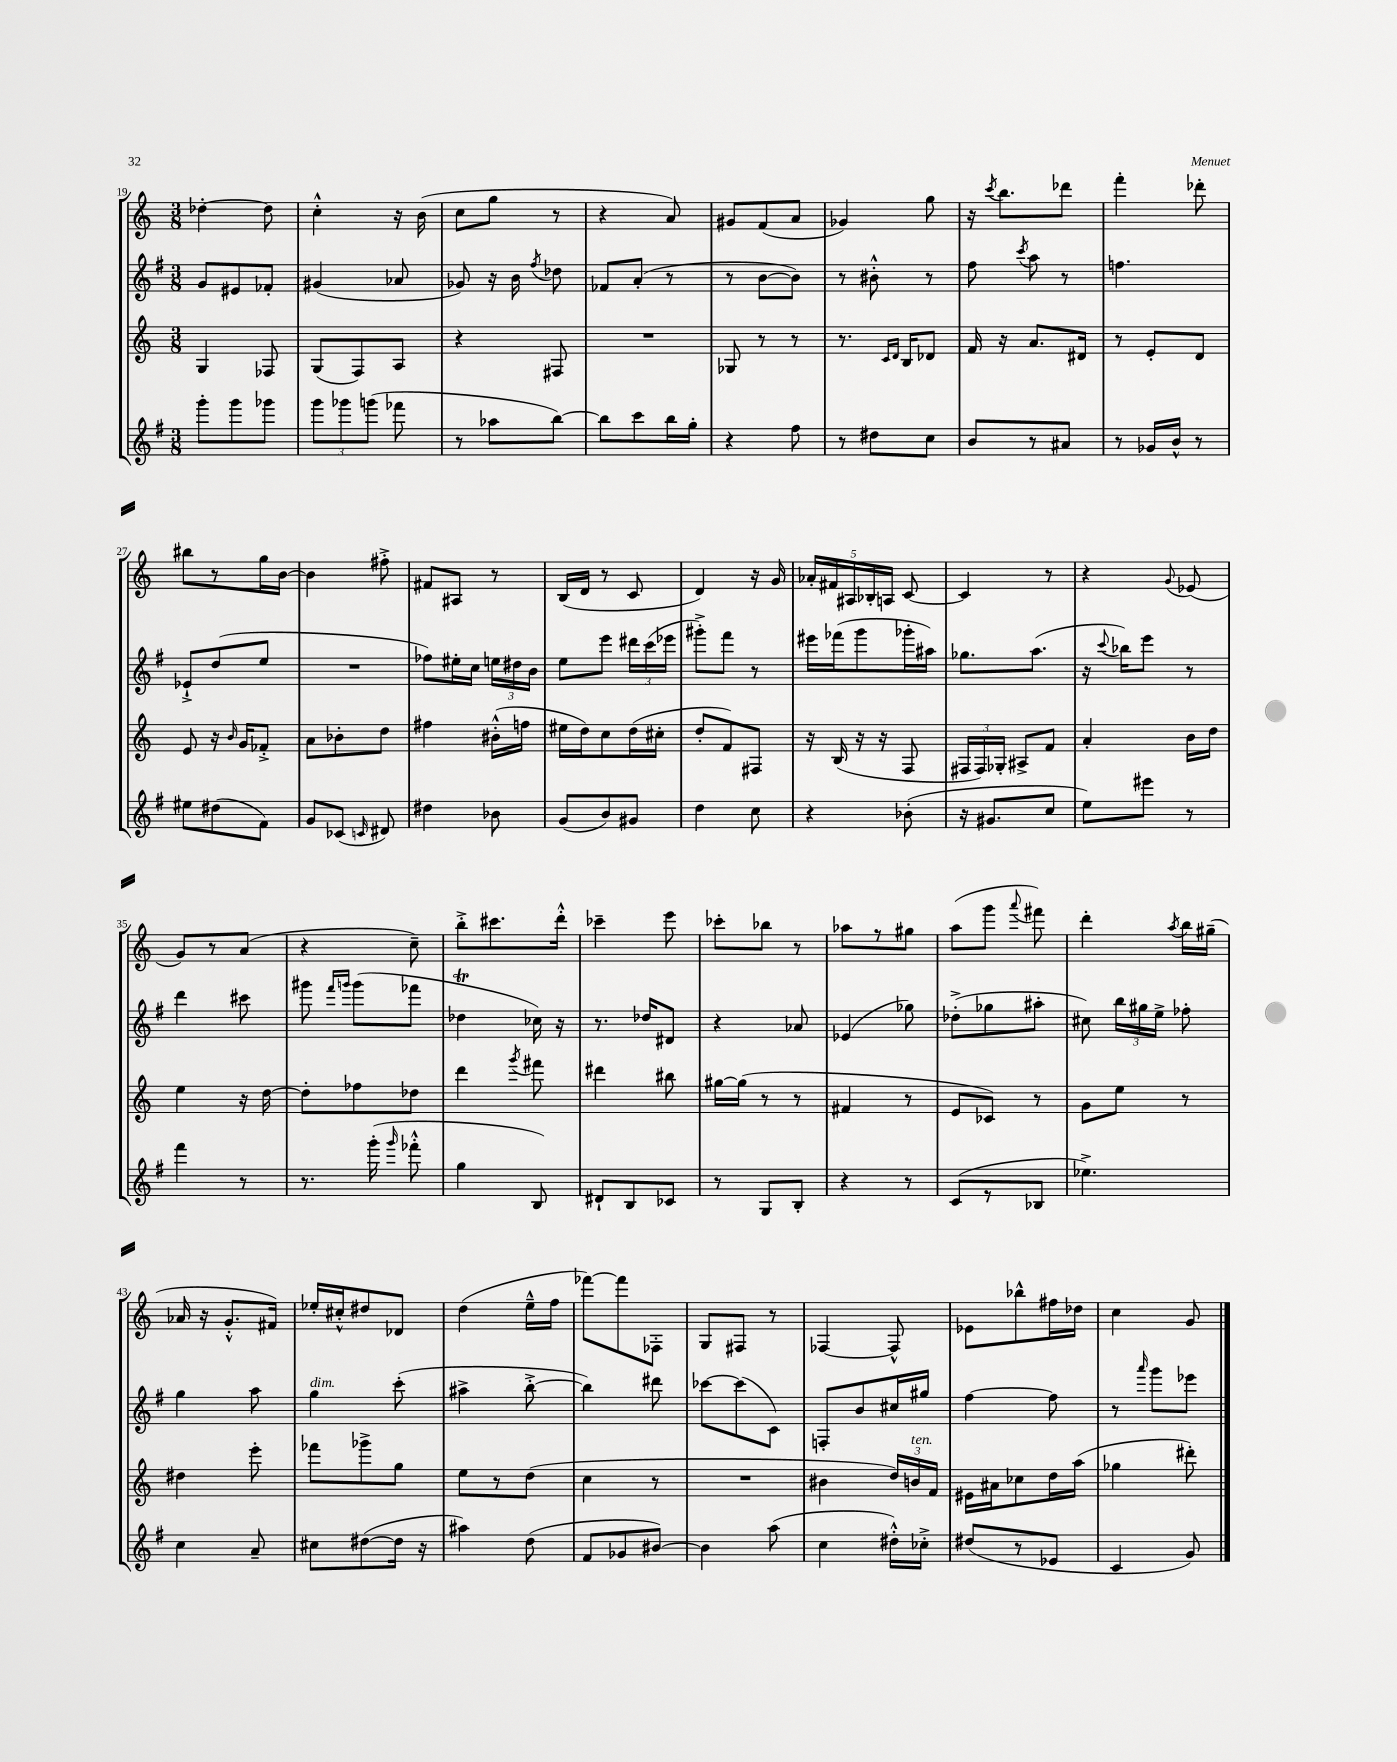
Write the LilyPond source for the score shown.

<<
\new StaffGroup <<
\new Staff = "s0" {
    \clef treble \key c \major \numericTimeSignature \time 3/8
    \autoBeamOff des''4~-. des''8 |
    c''4-.-^ r16 b'16( |
    c''8[ g''8] r8 |
    r4 a'8) |
    gis'8[ f'8( a'8] |
    ges'4) g''8 |
    r16 \acciaccatura { c'''8 } b''8.[ des'''8] |
    f'''4-. des'''8-. |
    bis''8[ r8 g''16 b'16]~ |
    b'4 fis''8-.-> |
    fis'8[ ais8] r8 |
    b16[( d'16] r8 c'8 |
    d'4) r16 g'16 |
    \tuplet 5/4 { aes'16[-. fis'16 ais16 bes16-. a16] } c'8~ |
    c'4 r8 |
    r4 \appoggiatura { g'8 } ees'8( |
    g'8[) r8 a'8]( |
    r4 c''8--) |
    b''8[-.-> cis'''8. d'''16]-.-^ |
    ces'''4-- e'''8 |
    ces'''8[-. bes''8] r8 |
    aes''8[ r8 gis''8] |
    a''8[( g'''8] \appoggiatura { a'''8 } fis'''8) |
    d'''4-. \acciaccatura { a''8 } b''16[ gis''16]--( |
    aes'16 r16 g'8.[-.-^ fis'16]) |
    ees''16[-. cis''16-.-^ dis''8 des'8] |
    d''4( e''16[---^ f''16] |
    fes'''8[~) fes'''8 fes8]-. |
    g8[ fis8] r8 |
    fes4~ fes8-^ |
    ees'8[ bes''8-^ fis''16 des''16] |
    c''4 g'8 \bar "|." |
}
\new Staff = "s1" {
    \clef treble \key g \major \numericTimeSignature \time 3/8
    \autoBeamOff g'8[ eis'8 fes'8]-. |
    gis'4( aes'8 |
    ges'8) r16 b'16 \acciaccatura { fis''8 } des''8 |
    fes'8[ a'8]-.( r8 |
    r8 b'8[~ b'8]) |
    r8 bis'8-.-^ r8 |
    fis''8 \acciaccatura { c'''8 } a''8 r8 |
    f''4. |
    ees'8[-!-> d''8( e''8] |
    R4. |
    fes''8[) eis''16-. c''16] \tuplet 3/2 { e''16[ dis''16 b'16] } |
    e''8[ e'''8] \tuplet 3/2 { dis'''16[ c'''16( ees'''16] } |
    gis'''8[-.->) fis'''8] r8 |
    eis'''16[ fes'''16( g'''8 ges'''16-. ais''16]) |
    ges''8.[ a''8.]( |
    r16 \appoggiatura { c'''8 } bes''16[) e'''8] r8 |
    d'''4 cis'''8 |
    gis'''8 \grace { fis'''16[ g'''16] } g'''8[( fes'''8] |
    des''4\trill ces''16) r16 |
    r8. des''16[ dis'8] |
    r4 aes'8 |
    ees'4( ges''8) |
    des''8[-.->( ges''8 ais''8]-. |
    cis''8) \tuplet 3/2 { b''16[ gis''16 e''16]-> } fes''8-. |
    g''4 a''8 |
    g''4^\markup { \italic "dim." } c'''8-.( |
    ais''4-> b''8~-.-> |
    b''4) dis'''8 |
    ces'''8[~ ces'''8( c'8]) |
    f8[-. b'8 cis''16 gis''16] |
    fis''4~ fis''8 |
    r8 \grace { a'''16 } g'''8[ ees'''8] \bar "|." |
}
\new Staff = "s2" {
    \clef treble \key c \major \numericTimeSignature \time 3/8
    \autoBeamOff g4 fes8 |
    g8[( f8) a8] |
    r4 fis8 |
    R4. |
    ges8 r8 r8 |
    r8. \grace { c'16[ d'16] } b16[ des'8] |
    f'16 r16 a'8.[ dis'16] |
    r8 e'8[-. d'8] |
    e'8 r16 \grace { b'16 } g'16[ fes'8]-.-> |
    a'8[ bes'8-. d''8] |
    fis''4 bis'16[-.-^( f''16] |
    eis''16[ d''16) c''8 d''16( cis''16]-. |
    d''8[-. f'8) fis8] |
    r16 b16( r16 r16 f8 |
    \tuplet 3/2 { fis16[ fis16) ges16]-. } ais8[-> f'8] |
    a'4-. b'16[ d''16] |
    e''4 r16 d''16~ |
    d''8[-. fes''8 des''8] |
    d'''4 \acciaccatura { g'''8 } fis'''8 |
    dis'''4 bis''8 |
    gis''16[~ gis''16]( r8 r8 |
    fis'4 r8 |
    e'8[ ces'8]) r8 |
    g'8[ e''8] r8 |
    dis''4 e'''8-. |
    fes'''8[ ges'''8-> g''8] |
    e''8[ r8 d''8]( |
    c''4 r8 |
    R4. |
    bis'4 \tuplet 3/2 { d''16[) b'16^\markup { \italic "ten." } f'16] } |
    eis'16[ ais'16 ces''8 d''16 a''16]( |
    ges''4 dis'''8-.) \bar "|." |
}
\new Staff = "s3" {
    \clef treble \key g \major \numericTimeSignature \time 3/8
    \autoBeamOff g'''8[-. g'''8 ges'''8] |
    \tuplet 3/2 { g'''8[ ges'''8 g'''8]( } fes'''8 |
    r8 aes''8[ b''8]~) |
    b''8[ c'''8 b''16 g''16]-. |
    r4 fis''8 |
    r8 dis''8[ c''8] |
    b'8[ r8 ais'8] |
    r8 ges'16[ b'16]-^ r8 |
    eis''8[ dis''8( fis'8]) |
    g'8[ ces'8]( \grace { c'16 } dis'8) |
    dis''4 bes'8 |
    g'8[( b'8) gis'8] |
    d''4 c''8 |
    r4 bes'8-.( |
    r16 gis'8.[ c''8] |
    e''8[) eis'''8] r8 |
    fis'''4 r8 |
    r8. g'''16-.( \grace { g'''16 } fes'''8-.-^ |
    g''4 b8) |
    dis'8[-! b8 ces'8] |
    r8 g8[ b8]-. |
    r4 r8 |
    c'8[( r8 bes8] |
    ees''4.->) |
    c''4 a'8-- |
    cis''8[ dis''8~( dis''16] r16 |
    ais''4) d''8( |
    fis'8[ ges'8 bis'8]~) |
    bis'4 a''8( |
    c''4 dis''16[-.-^) ces''16]-.-> |
    dis''8[( r8 ees'8] |
    c'4 g'8) \bar "|." |
}
>>
>>
\layout { \context { \Score currentBarNumber = #19 } }
